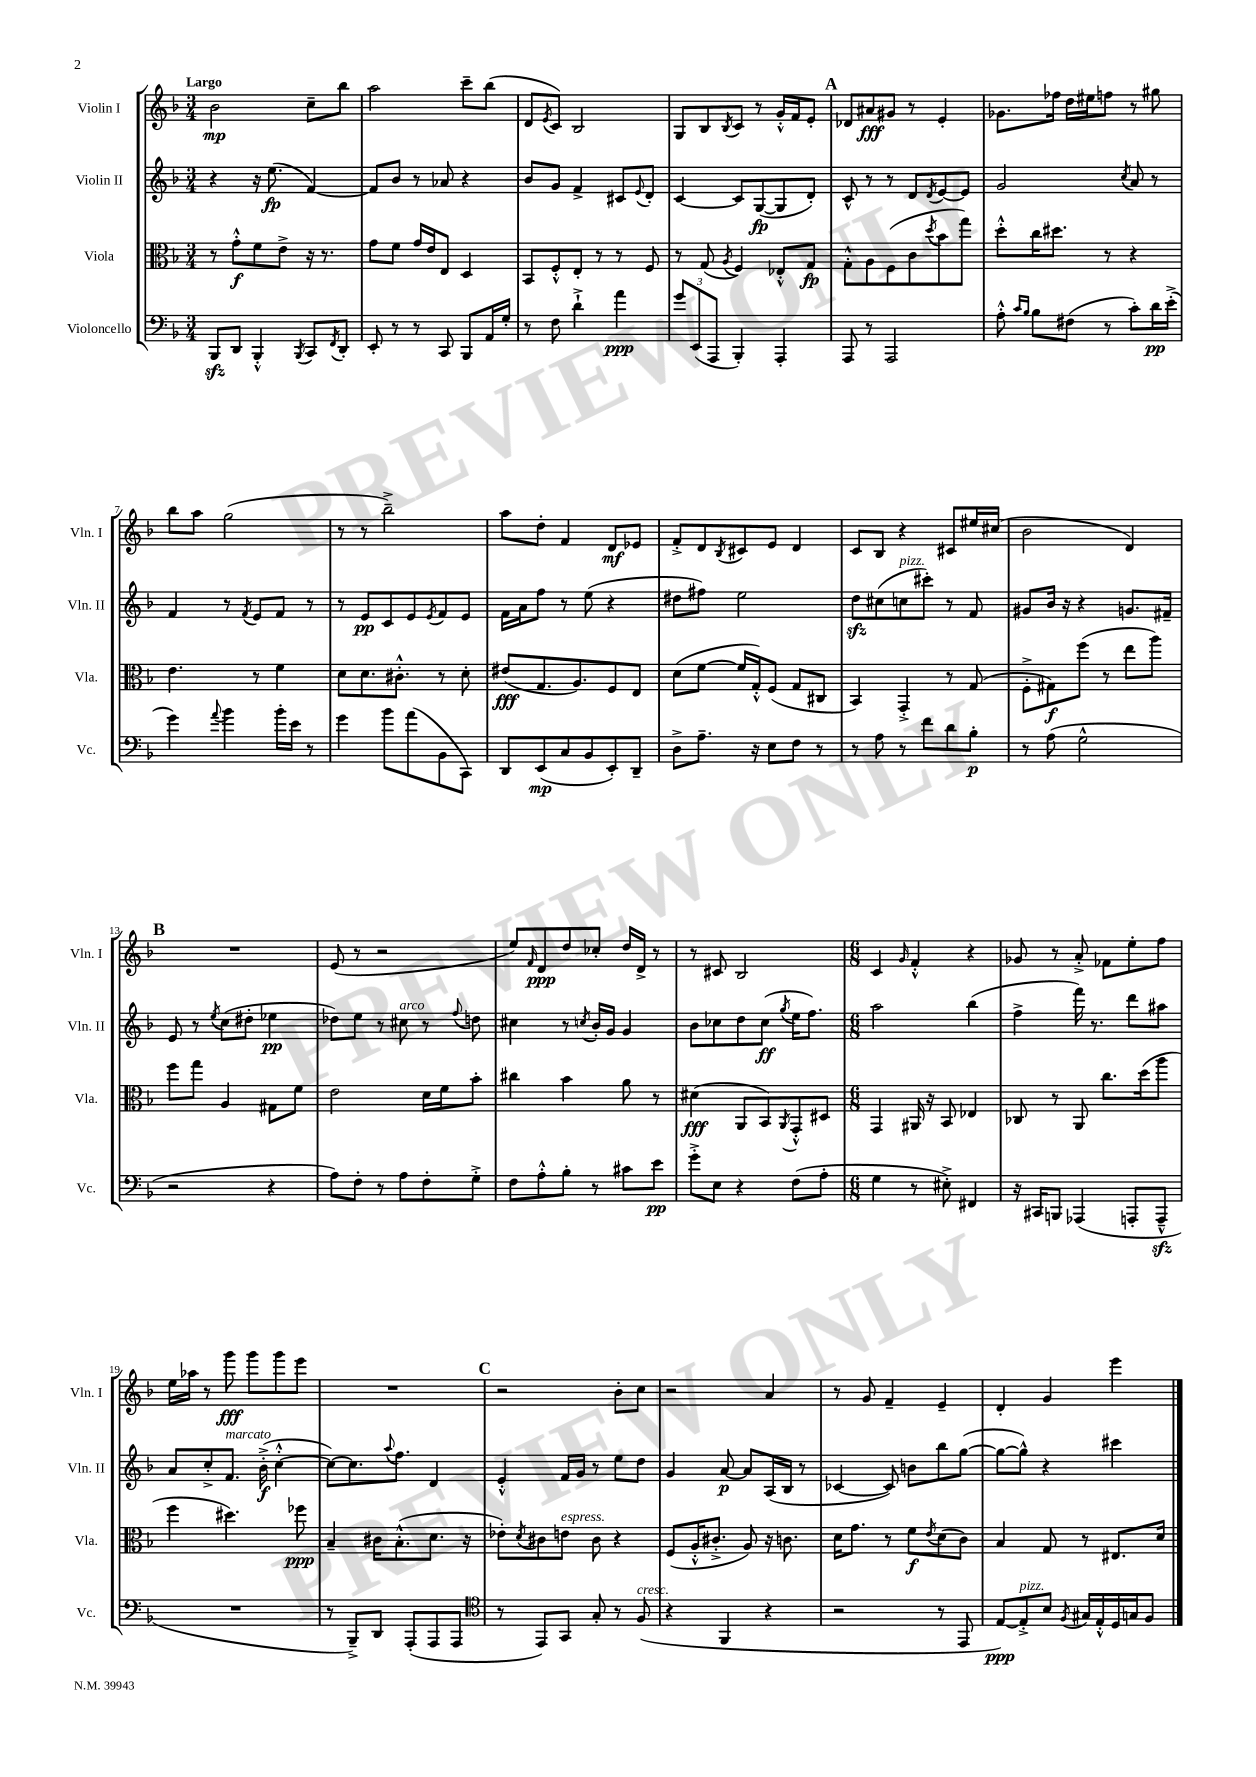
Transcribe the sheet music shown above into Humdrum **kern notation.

**kern	**dynam	**kern	**dynam	**kern	**dynam	**kern	**dynam
*part4	*part4	*part3	*part3	*part2	*part2	*part1	*part1
*staff4	*staff4	*staff3	*staff3	*staff2	*staff2	*staff1	*staff1
*I"Violoncello	*	*I"Viola	*	*I"Violin II	*	*I"Violin I	*
*I'Vc.	*	*I'Vla.	*	*I'Vln. II	*	*I'Vln. I	*
*clefF4	*	*clefC3	*	*clefG2	*	*clefG2	*
*k[b-]	*	*k[b-]	*	*k[b-]	*	*k[b-]	*
*M3/4	*	*M3/4	*	*M3/4	*	*M3/4	*
=1	=1	=1	=1	=1	=1	=1	=1
!	!	!	!	!	!	!LO:TX:a:B:t=Largo	!
8BBB-zz/L	.	8r	.	4r	.	2b-\	mp
8DD/J	.	8g'^^\L	f	.	.	.	.
4BBB-'^^/	.	8f\	.	16r	.	.	.
.	.	.	.	(8.ee\	fp	.	.
.	.	8e^\J	.	.	.	.	.
8qBBB-/	.	.	.	.	.	.	.
8CC/L	.	16r	.	[4f/)	.	8cc~\L	.
.	.	8.r	.	.	.	.	.
8qFF/	.	.	.	.	.	.	.
8DD'/J	.	.	.	.	.	8bb-\J	.
=2	=2	=2	=2	=2	=2	=2	=2
8EE'/	.	8g\L	.	8f/L]	.	2aa\	.
8r	.	8f\J	.	8b-/J	.	.	.
8r	.	16g/LL	.	8r	.	.	.
.	.	16e/J	.	.	.	.	.
8CC/	.	8E/J	.	8a-X/	.	.	.
8BBB-/L	.	4D/	.	4r	.	8ccc~\L	.
16AA/L	.	.	.	.	.	(8bb-\J	.
16G'/JJ	.	.	.	.	.	.	.
=3	=3	=3	=3	=3	=3	=3	=3
8r	.	8BB-/L	.	8b-/L	.	8d/L	.
.	.	.	.	.	.	8qe/	.
8F\	.	8F'^^/	.	8g/J	.	8c/J)	.
4d`^\	.	8E'/J	.	4f^/	.	2B-/	.
.	.	8r	.	.	.	.	.
4a\	ppp	8r	.	8c#X/L	.	.	.
.	.	.	.	8qqe/	.	.	.
.	.	8F/	.	8d'/J	.	.	.
=4	=4	=4	=4	=4	=4	=4	=4
12g/L	.	8r	.	[4c/	.	8G/L	.
(12EE/	.	.	.	.	.	.	.
.	.	(8G/	.	.	.	8B-/	.
12AAA/J	.	.	.	.	.	.	.
.	.	8qA/	.	.	.	8qB-/	.
4BBB-'/)	.	4F/)	.	8c/L]	.	8c/J	.
.	.	.	.	([8G/	fp	8r	.
4AAA'/	.	8E-X'^^/L	.	8G/]	.	16g'^^/LL	.
.	.	.	.	.	.	16f/J	.
.	.	8G/J	fp	8d'/J)	.	8e'/J	.
!!LO:REH:place=s1:t=A
=5	=5	=5	=5	=5	=5	=5	=5
8AAA/	.	8G'^^\L	.	8c^^/	.	8d-X/L	.
8r	.	8A\	.	8r	.	8a#X/	fff
2AAA/	.	(8F\	.	8r	.	8g#X/J	.
.	.	8c\	.	8d/L	.	8r	.
.	.	8qdd/	.	8qd/	.	.	.
.	.	8b-\	.	[8e/	.	4e'/	.
.	.	8gg\J)	.	8e/J]	.	.	.
=6	=6	=6	=6	=6	=6	=6	=6
8A'^^\	.	8dd'^^\L	.	2g/	.	8.g-X\L	.
16qqc/LL	.	.	.	.	.	.	.
16qqB-/JJ	.	.	.	.	.	.	.
8B-\L	.	16cc\K	.	.	.	.	.
.	.	8.dd#X\J	.	.	.	16ff-X\Jk	.
(8F#X\J	.	.	.	.	.	16dd\LL	.
.	.	.	.	.	.	16ee#X\J	.
8r	.	8r	.	.	.	8ffn\J	.
.	.	.	.	8qcc/	.	.	.
8c'\L)	.	4r	.	8a/	.	8r	.
16d\L	pp	.	.	8r	.	8gg#X\	.
(16e'^\JJ	.	.	.	.	.	.	.
!!LO:LB:g=z
=7	=7	=7	=7	=7	=7	=7	=7
4g\)	.	4.e\	.	4f/	.	8bb-\L	.
.	.	.	.	.	.	8aa\J	.
8qqa/	.	.	.	.	.	.	.
4b-\	.	.	.	8r	.	(2gg\	.
.	.	.	.	8qf/	.	.	.
.	.	8r	.	8e/L	.	.	.
16b-'\LL	.	4f\	.	8f/J	.	.	.
16e\JJ	.	.	.	.	.	.	.
8r	.	.	.	8r	.	.	.
=8	=8	=8	=8	=8	=8	=8	=8
4g\	.	8d\L	.	8r	.	8r	.
.	.	8.d\	.	8e/L	pp	8r	.
8b-\L	.	.	.	8c/	.	2bb-~^\)	.
.	.	8.c#X'^^\J	.	.	.	.	.
(8a\	.	.	.	8e/	.	.	.
.	.	.	.	8qe/	.	.	.
8BB-\	.	8r	.	8f/	.	.	.
8CC\J)	.	8d'\	.	8e/J	.	.	.
=9	=9	=9	=9	=9	=9	=9	=9
8DD/L	.	(8e#X/L	fff	16f\LL	.	8aa\L	.
.	.	.	.	16a\J	.	.	.
(8EE/	mp	8.G/	.	8ff\J	.	8dd'\J	.
8C/	.	.	.	8r	.	4f/	.
.	.	8.A/)	.	.	.	.	.
8BB-/	.	.	.	(8ee\	.	.	.
8EE'/)	.	8F/	.	4r	.	8d/L	mf
8DD~/J	.	8E/J	.	.	.	8e-X/J	.
=10	=10	=10	=10	=10	=10	=10	=10
8D^\L	.	(8d\L	.	8dd#X\L	.	8f'^/L	.
8.A~\J	.	[8f\J	.	8ff#X\J)	.	8d/	.
.	.	.	.	.	.	8qB-/	.
.	.	16f/LL]	.	2ee\	.	8c#X/	.
16r	.	16G'^^/J)	.	.	.	.	.
8E\L	.	(8F/J	.	.	.	8e/J	.
8F\J	.	8G/L	.	.	.	4d/	.
8r	.	8C#X/J	.	.	.	.	.
=11	=11	=11	=11	=11	=11	=11	=11
8r	.	4BB-/)	.	8ddzz\L	.	8c/L	.
8A\	.	.	.	(8cc#X\	.	8B-/J	.
!	!	!	!	!LO:TX:a:i:t=pizz.	!	!	!
8r	.	4GG'^/	.	8ccn\	.	4r	.
8f\L	.	.	.	8ccc#X'\J)	.	.	.
8d\	.	8r	.	8r	.	8c#X/L	.
8B-'\J	p	(8G/	.	8f/	.	16ee#X/L	.
.	.	.	.	.	.	(16cc#X/JJ	.
=12	=12	=12	=12	=12	=12	=12	=12
8r	.	8F'^\L	.	8g#X/L	.	2b-\	.
(8A\	.	8G#X\)	f	16b-/Jk	.	.	.
.	.	.	.	16r	.	.	.
2G^^\	.	(8ff\J	.	4r	.	.	.
.	.	8r	.	.	.	.	.
.	.	8ee\L	.	8.gn/L	.	4d/)	.
.	.	8aa\J)	.	.	.	.	.
.	.	.	.	16f#X~/Jk	.	.	.
!!LO:LB:g=z
!!LO:REH:place=s1:t=B
=13	=13	=13	=13	=13	=13	=13	=13
2r	.	8ff\L	.	8e/	.	2.r	.
.	.	8gg\J	.	8r	.	.	.
.	.	.	.	8qee/	.	.	.
.	.	4A/	.	(8cc\L	.	.	.
.	.	.	.	8dd#X'\J	.	.	.
4r	.	8G#X\L	.	4ee-X\	pp	.	.
.	.	8f\J	.	.	.	.	.
=14	=14	=14	=14	=14	=14	=14	=14
8A\L)	.	2e\	.	8dd-X\L)	.	(8e/	.
8F'\J	.	.	.	8ee\J	.	8r	.
8r	.	.	.	8r	.	2r	.
!	!	!	!	!LO:TX:a:i:t=arco	!	!	!
8A\L	.	.	.	8cc#X\	.	.	.
8F'\	.	16d\LL	.	8r	.	.	.
.	.	16f\J	.	.	.	.	.
.	.	.	.	8qqff/	.	.	.
8G'^\J	.	8b-'\J	.	8ddn\	.	.	.
=15	=15	=15	=15	=15	=15	=15	=15
8F\L	.	4cc#X\	.	4cc#X\	.	8ee/L)	.
.	.	.	.	.	.	16qqf/	.
8A'^^\	.	.	.	.	.	8d/	ppp
8B-'\J	.	4b-\	.	8r	.	8dd/	.
.	.	.	.	8qccn/	.	.	.
8r	.	.	.	16b-'/LL	.	8cc-X'/J	.
.	.	.	.	16g/JJ	.	.	.
8c#X\L	.	8a\	.	4g/	.	16dd/LL	.
.	.	.	.	.	.	16d^/JJ	.
8e\J	pp	8r	.	.	.	8r	.
=16	=16	=16	=16	=16	=16	=16	=16
8g'^\L	.	(4d#X\	fff	8b-\L	.	8r	.
8E\J	.	.	.	8cc-X\	.	8c#X/	.
4r	.	8AA/L	.	8dd\	.	2B-/	.
.	.	8BB-/)	.	(8cc-\J	ff	.	.
.	.	8qAA/	.	8qgg/	.	.	.
(8F\L	.	8GG'^^/	.	16ee\KL	.	.	.
.	.	.	.	8.ff\J)	.	.	.
8A'\J	.	8D#X/J	.	.	.	.	.
=17	=17	=17	=17	=17	=17	=17	=17
*M6/8	*	*M6/8	*	*M6/8	*	*M6/8	*
4G\	.	4GG/	.	2aa\	.	4c/	.
.	.	.	.	.	.	16qqg/	.
8r	.	16AA#X/	.	.	.	4f'^^/	.
.	.	16r	.	.	.	.	.
8E#X'^\)	.	8BB-/	.	.	.	.	.
4FF#X/	.	4E-X/	.	(4bb-\	.	4r	.
=18	=18	=18	=18	=18	=18	=18	=18
16r	.	8C-X/	.	4ff^\	.	8g-X/	.
16CC#X/KL	.	.	.	.	.	.	.
8BBBn/J	.	8r	.	.	.	8r	.
(4AAA-X/	.	8AA/	.	16fff\)	.	8a'^/	.
.	.	.	.	8.r	.	.	.
.	.	8.cc\L	.	.	.	8f-X\L	.
8AAAn'/L	.	.	.	8ddd\L	.	8ee'\	.
.	.	(16dd\k	.	.	.	.	.
8AAAzz~^^/J	.	8aa\J	.	8aa#X\J	.	8ff\J	.
!!LO:LB:g=z
=19	=19	=19	=19	=19	=19	=19	=19
2.r	.	4ff\	.	8a/L	.	16ee\LL	.
.	.	.	.	.	.	16aa-X\JJ	.
.	.	.	.	8cc'^/	.	8r	.
!	!	!	!	!LO:TX:a:i:t=marcato	!	!	!
.	.	4.dd#X\)	.	8.f/J	.	8ggg\	fff
.	.	.	.	.	.	8ggg\L	.
.	.	.	.	(16b-'^\	f	.	.
.	.	.	.	[4cc'^^\	.	8ggg\	.
.	.	8ff-X\	ppp	.	.	8eee\J	.
=20	=20	=20	=20	=20	=20	=20	=20
8r	.	4B-~/	.	8cc\L_)	.	2.r	.
8BBB-~^/L)	.	.	.	8.cc\]	.	.	.
8DD/J	.	16c#X\KL	.	.	.	.	.
.	.	.	.	8qqaa/	.	.	.
.	.	(8.B-'^^\	.	8.ff\J	.	.	.
(8AAA'/L	.	.	.	.	.	.	.
8AAA/	.	8.d\J	.	4d/	.	.	.
8AAA/J	.	.	.	.	.	.	.
.	.	16r	.	.	.	.	.
!!LO:REH:place=s1:t=C
=21	=21	=21	=21	=21	=21	=21	=21
*clefC4	*	*	*	*	*	*	*
8r	.	8e-X'\L)	.	4e'^^/	.	2r	.
.	.	8qd/	.	.	.	.	.
8EE/L)	.	8c#X\	.	.	.	.	.
!	!	!LO:TX:a:i:t=espress.	!	!	!	!	!
8GG/J	.	8en\J	.	16f/LL	.	.	.
.	.	.	.	16g/JJ	.	.	.
8G'/	.	8c#\	.	8r	.	.	.
8r	.	4r	.	8ee\L	.	8b-'\L	.
!LO:TX:a:i:t=cresc.	!	!	!	!	!	!	!
(8F/	.	.	.	8dd\J	.	8cc\J	.
=22	=22	=22	=22	=22	=22	=22	=22
4r	.	(8F/L	.	4g/	.	2r	.
.	.	16A'^^/K	.	.	.	.	.
.	.	8.c#X'^/J	.	.	.	.	.
4FF/	.	.	.	[8a/	p	.	.
.	.	8A/)	.	8a/L]	.	.	.
4r	.	16r	.	(16A/L	.	4a/	.
.	.	8.cn\	.	16B-/JJ	.	.	.
.	.	.	.	8r	.	.	.
=23	=23	=23	=23	=23	=23	=23	=23
2r	.	16d\KL	.	[4c-X/	.	8r	.
.	.	8.g\J	.	.	.	.	.
.	.	.	.	.	.	8g/	.
.	.	8r	.	8c-/])	.	4f~/	.
.	.	8f\L	f	8bn\L	.	.	.
.	.	8qe/	.	.	.	.	.
8r	.	(8d\	.	8bb-\	.	4e~/	.
8EE/	.	8c\J)	.	([8gg\J	.	.	.
=24	=24	=24	=24	=24	=24	=24	=24
[8E/L)	ppp	4B-/	.	8gg\L_	.	4d'/	.
!LO:TX:a:i:t=pizz.	!	!	!	!	!	!	!
8E'^/]	.	.	.	8gg^^\J])	.	.	.
8B-/J	.	8G/	.	4r	.	4g/	.
8qF/	.	.	.	.	.	.	.
16G#X/LL	.	8r	.	.	.	.	.
16E'^^/	.	.	.	.	.	.	.
16D/	.	8.E#X/L	.	4ccc#X\	.	4eee\	.
16Gn/J	.	.	.	.	.	.	.
8F/J	.	.	.	.	.	.	.
.	.	16d/Jk	.	.	.	.	.
==	==	==	==	==	==	==	==
*-	*-	*-	*-	*-	*-	*-	*-
